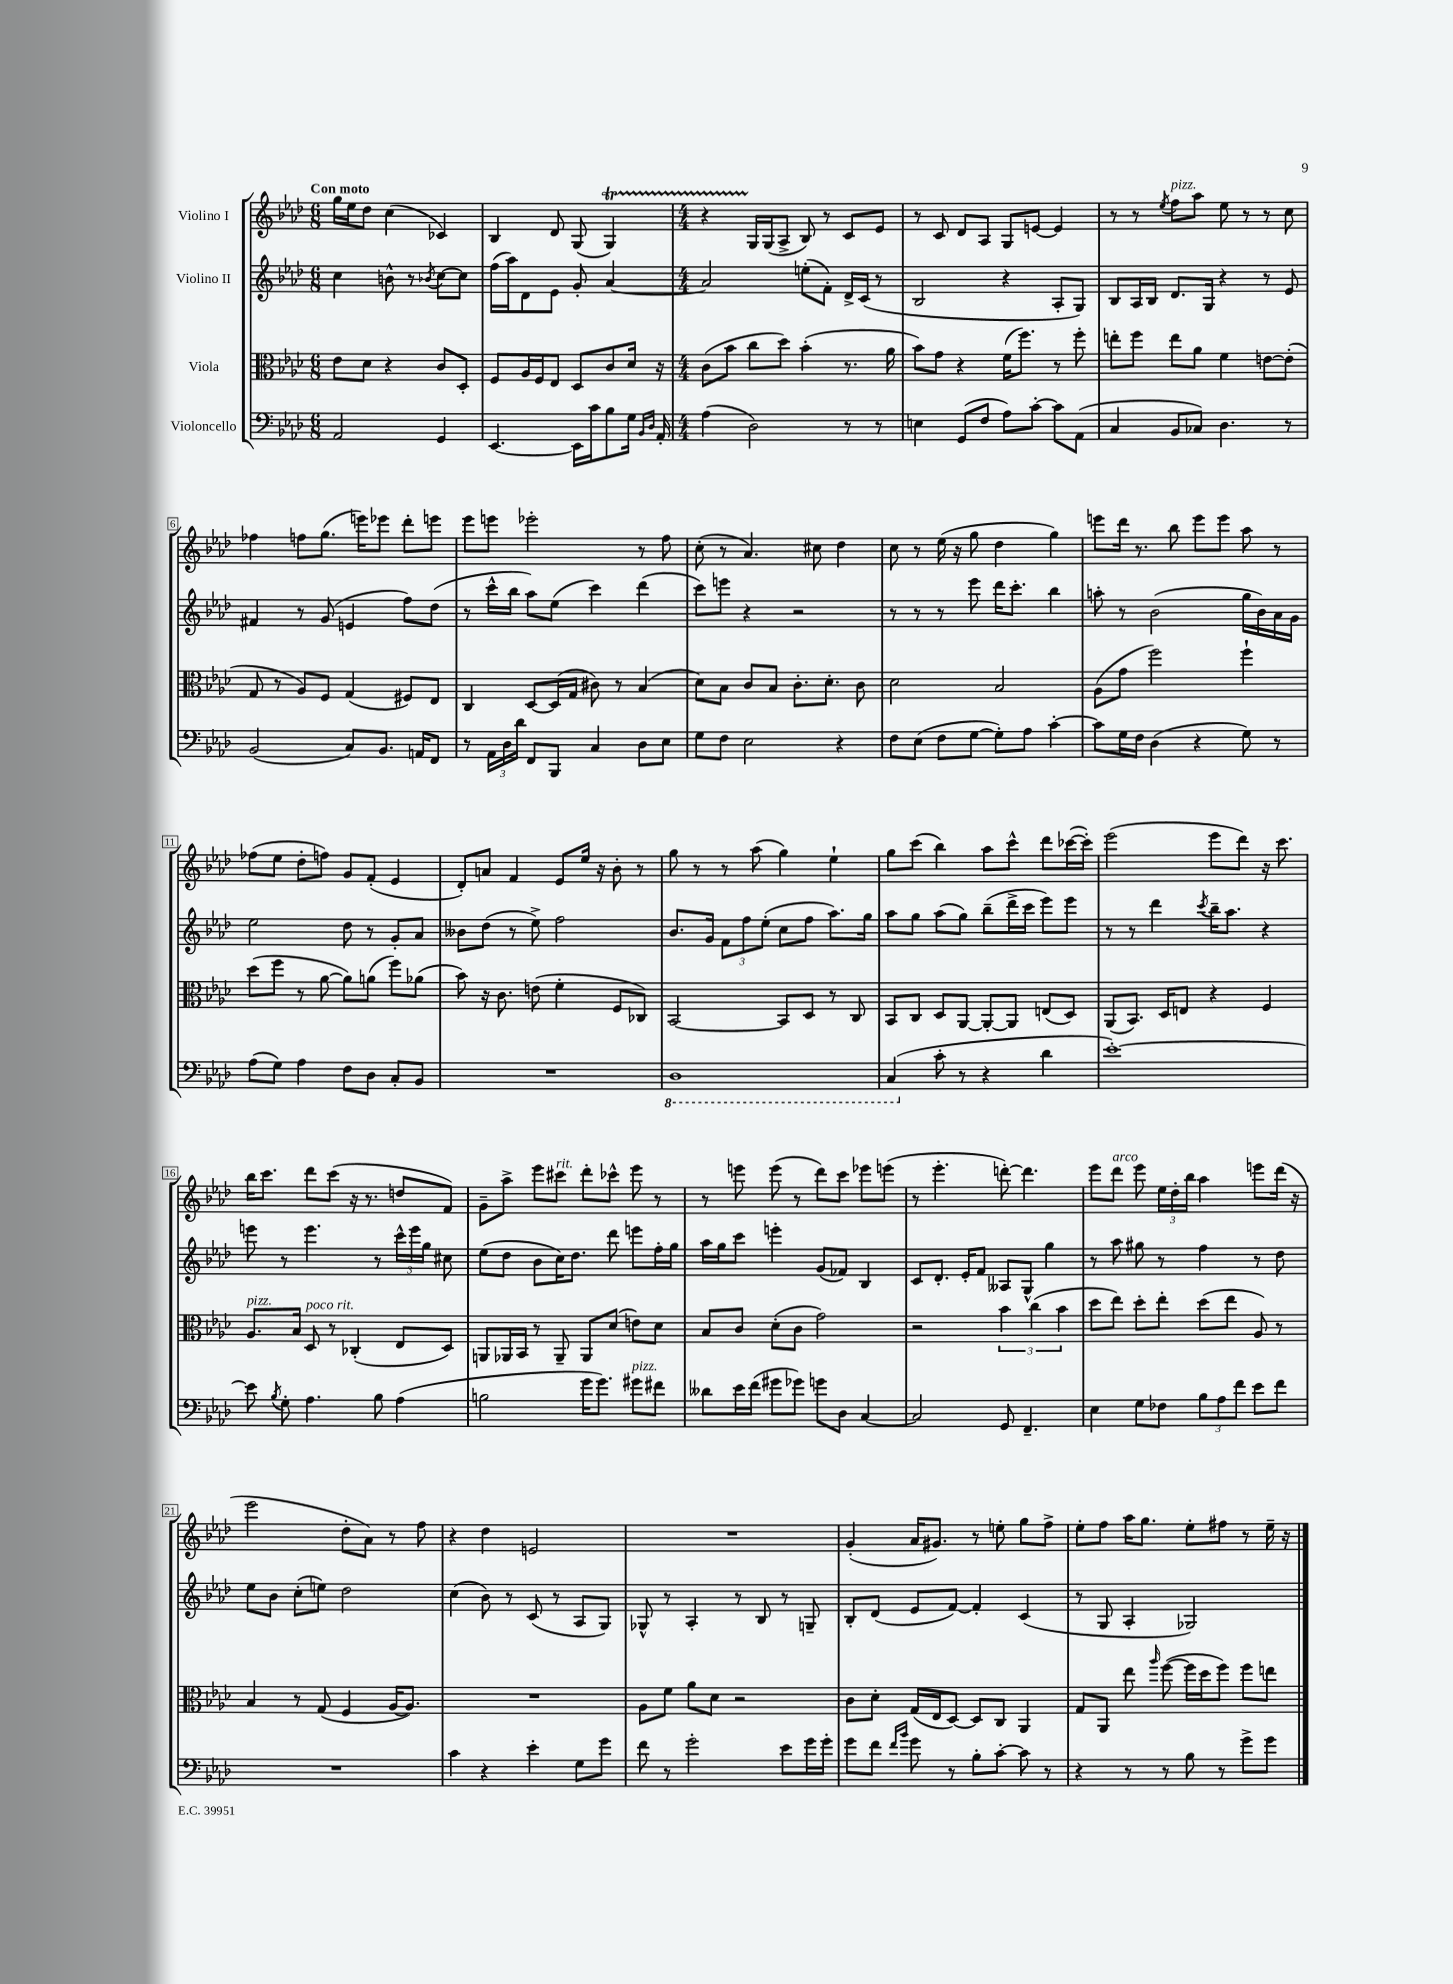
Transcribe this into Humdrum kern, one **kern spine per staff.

**kern	**kern	**kern	**kern
*part4	*part3	*part2	*part1
*staff4	*staff3	*staff2	*staff1
*I"Violoncello	*I"Viola	*I"Violino II	*I"Violino I
*clefF4	*clefC3	*clefG2	*clefG2
*k[b-e-a-d-]	*k[b-e-a-d-]	*k[b-e-a-d-]	*k[b-e-a-d-]
*M6/8	*M6/8	*M6/8	*M6/8
=1	=1	=1	=1
!	!	!	!LO:TX:a:B:t=Con moto
2AA-/	8e-\L	4cc\	16gg\LL
.	.	.	16ee-\J
.	8d-\J	.	8dd-\J
.	4r	8bn^^\	(4cc\
.	.	8r	.
.	.	8qb-X/	.
4GG/	8c/L	[8cc\L	4c-X/)
.	8D-'/J	8cc\J]	.
=2	=2	=2	=2
[4.EE-/	8F/L	(16ff\LL	4B-/
.	.	16aa-\J)	.
.	16A-/L	8d-\	.
.	16F/J	.	.
.	8E-/J	8e-\J	8d-/
16EE-\LL]	8D-/L	8g'/	(8G/
16c\J	.	.	.
8B-\	8c/	[4a-/	4Gt/)
16G\Jk	16d-/Jk	.	.
16qqBB-/LL	.	.	.
16qqD-/JJ	.	.	.
16AA-'/	16r	.	.
=3	=3	=3	=3
*M4/4	*M4/4	*M4/4	*M4/4
(4A-\	(8c\L	2a-/]	4r
.	8b-\J	.	.
2D-\)	8cc\L	.	16G/LL
.	.	.	(16G/J
.	8dd-\J)	.	8A-^/J
.	(4b-'\	(8een'\L	8B-/)
.	.	8f'\J)	8r
8r	8.r	16d-^/LL	8c/L
.	.	(16c/JJ	.
8r	.	8r	8e-/J
.	16a-\	.	.
=4	=4	=4	=4
4En\	8b-\L)	2B-/	8r
.	8g\J	.	8c/
(8GG/L	4r	.	8d-/L
8F/J	.	.	8A-/J
8A-\L)	(16f\KL	4r	8G/L
.	8.ff\J)	.	.
[8c'\J	.	.	[8en/J
8c\L]	8r	8A-'/L	4e/]
(8AA-\J	8ff'\	8G/J)	.
=5	=5	=5	=5
4C/	8een'\L	8B-/L	8r
.	8ff\J	16A-/L	8r
.	.	16B-/JJ	.
.	.	.	8qee-/
!	!	!	!LO:TX:a:i:t=pizz.
8BB-/L	8ee\L	8.d-/L	8ff\L
8C-X/J)	8a-\J	.	8aa-\J
.	.	16G/Jk	.
4.D-\	4f\	4r	8ee-\
.	.	.	8r
.	[8en\L	8r	8r
8r	(8e'\J]	8e-/	8cc\
!!LO:LB:g=z
=6	=6	=6	=6
(2BB-/	8G/	4f#X/	4ff-X\
.	8r	.	.
.	8A-/L)	8r	8ffn\L
.	8F/J	(8g/	(8.gg\J
8C/L)	(4G/	4en/	.
.	.	.	16eeen\KL)
8.BB-/J	.	.	8eee-X\J
.	8F#X/L)	8ff\L)	8ddd-'\L
16AAn/KL	.	.	.
8FF/J	8E-/J	(8dd-\J	8eeen\J
=7	=7	=7	=7
8r	4C/	8r	8eee-\L
24AA-\LL	.	16ccc^^\LL	8eeen\J
24D-\	.	.	.
.	.	16bb-\JJ	.
24d-\JJ	.	.	.
8FF/L	[8D-/L	8aa-\L)	2eee-X'\
8BBB-/J	(16D-/L]	(8ee-\J	.
.	16G/JJ	.	.
4C/	8c#X\)	4ccc\)	.
.	8r	.	.
8D-\L	(4B-/	(4ddd-\	8r
8E-\J	.	.	8ff\
=8	=8	=8	=8
8G\L	8d-\L)	8ccc\L)	(8cc'\
8F\J	8B-\J	8eeen\J	8r
2E-\	8c/L	4r	4.a-/)
.	8B-/J	.	.
.	8.c'\L	2r	.
.	.	.	8cc#X\
.	8.d-'\J	.	.
4r	.	.	4dd-\
.	8c\	.	.
=9	=9	=9	=9
8F\L	2d-\	8r	8cc\
(8E-\J	.	8r	8r
8F\L	.	8r	(16ee-\
.	.	.	16r
[8G\J	.	8eee-\	8gg\
8G'\L])	2B-/	16ddd-\KL	4dd-\
.	.	8.ccc'\J	.
8A-\J	.	.	.
[4c'\	.	4bb-\	4gg\)
=10	=10	=10	=10
8c\L]	(8A-\L	8aan'\	8eeen\L
16G\L	8g\J	8r	16ddd-\Jk
16F\JJ	.	.	8.r
(4D-\	2ff\)	(2b-\	.
.	.	.	8bb-\
4r	.	.	8eee\L
.	.	.	8eee\J
8G\)	4ff`\	16gg\LL	8aa-\
.	.	16b-\)	.
8r	.	16a-\	8r
.	.	16g\JJ	.
!!LO:LB:g=z
=11	=11	=11	=11
(8A-\L	(8dd-\L	2ee-\	(8ff-X\L
8G\J)	8ff\J	.	8ee-\J
4A-\	8r	.	8dd-'\L
.	[8a-\	.	8ffn\J)
8F\L	8a-\L])	8dd-\	8g/L
8D-\J	(8an\J	8r	(8f'/J
8C'/L	8ff\L)	8g'/L	4e-/
8BB-/J	(8a-X\J	8a-/J	.
=12	=12	=12	=12
1r	8b-\)	8b--X\L	8d-'/L)
.	16r	(8dd-\J	8an/J
.	8.c\	.	.
.	.	8r	4f/
.	(8en\	8ee-^\)	.
.	4f'\	2ff\	8e-/L
.	.	.	16ee-/Jk
.	.	.	16r
.	8F/L	.	8b-'\
.	8C-X/J)	.	8r
=13	=13	=13	=13
*8ba	*	*	*
1DD-	[2BB-/	8.b-/L	8gg\
.	.	.	8r
.	.	16g/Jk	.
.	.	12f\L	8r
.	.	12ff\	.
.	.	.	(8aa-\
.	.	(12ee-'\J	.
.	8BB-/L]	8cc\L	4gg\)
.	8D-/J	8ff\J	.
.	8r	8.aa-\L)	4ee-`\
.	8C/	.	.
.	.	16gg\Jk	.
=14	=14	=14	=14
(4CC/	8BB-/L	8aa-\L	8gg\L
.	8C/J	8gg\J	(8ccc\J
*X8ba	*	*	*
8c'\	8D-/L	(8aa-\L	4bb-\)
8r	[8AA-/J	8gg\J)	.
4r	8AA-'/L_	(8bb-~\L	8aa-\L
.	8AA-/J]	16ddd-^\L	8ccc^^\J
.	.	16ccc\JJ	.
4d-\	(8En/L	8eee-\L)	8ddd-\L
.	8D-/J)	8eee-\J	([16ccc-X\L
.	.	.	16ccc-'\JJ])
=15	=15	=15	=15
[1e-')	(8AA-/L	8r	(2eee-\
.	8.BB-/J)	8r	.
.	.	4ddd-\	.
.	16D-/KL	.	.
.	8En/J	.	.
.	.	8qccc/	.
.	4r	16bb-~\KL	8eee-\L
.	.	8.aa-\J	.
.	.	.	8ddd-\J)
.	4F/	4r	16r
.	.	.	8.ccc\
!!LO:LB:g=z
=16	=16	=16	=16
!	!LO:TX:a:i:t=pizz.	!	!
8e-\]	8.A-/L	8eeen\	16bb-\KL
.	.	.	8.ccc\J
8qB-/	.	.	.
8G'\	.	8r	.
.	16B-/Jk	.	.
!	!LO:TX:a:i:t=poco rit.	!	!
4.A-\	8D-/	4.eee\	8ddd-\L
.	8r	.	(8ccc\J
.	(4C-X'/	.	16r
.	.	.	8.r
8B-\	.	8r	.
(4A-\	8E-/L	24ccc^^\LL	8ddn/L
.	.	24eee\	.
.	.	24gg\JJ	.
.	8D-/J)	8cc#X\	8f/J)
=17	=17	=17	=17
2Bn\	8AAn/L	(8ee-\L	8g~\L
.	16AA-X/L	8dd-\J	8aa-^\J
.	16BB-/JJ	.	.
.	8r	8b-\L	8eee-\L
!	!	!	!LO:TX:a:i:t=rit.
.	8AA-~/	16cc\K)	8ccc#X\J
.	.	8.dd-\J	.
16g\KL	8AA-/L	.	8ddd-'\L
8.g\J)	.	.	.
.	(8d-/J	8ddd-\	8ccc-X^^\J
!LO:TX:a:i:t=pizz.	!	!	!
8g#X\L	8en\L)	8eeen\L	8eee-\
8f#X\J	8d-\J	16ff'\L	8r
.	.	16gg\JJ	.
=18	=18	=18	=18
8d--X\L	8B-/L	16aa-\LL	8r
.	.	16gg\J	.
16e-\L	8c/J	8ccc\J	8eeen\
(16f\JJ	.	.	.
8g#X\L	(8d-'\L	4eeen'\	(8eee\
8g-X\J)	8c\J	.	8r
8gn\L	2g\)	(8g/L	8ddd-\L)
8D-\J	.	8f-X/J)	8ccc\J
[4C/	.	4B-/	8eee-X\L
.	.	.	(8eeen\J
=19	=19	=19	=19
2C/]	2r	8c/L	8r
.	.	8.d-'/J	4.eee-'\
.	.	16e-'/KL	.
.	.	8f/J	.
8GG/	6b-\	8A--X/L	[8dddn'\)
4.FF~/	.	8G^^/J	4.ddd\]
.	(6cc\	.	.
.	.	4gg\	.
.	6b-\	.	.
=20	=20	=20	=20
4E-\	8dd-\L	8r	8eee-\L
!	!	!	!LO:TX:a:i:t=arco
.	8ee-\J)	8aa-\	8ddd-\J
8G\L	8dd-'\L	8gg#X\	8eee-\
8F-X\J	8ee-'\J	8r	24ee-\LL
.	.	.	24dd-'\
.	.	.	24bb-\JJ
12B-\L	(8dd-\L	4ff\	4aa-\
12A-\	.	.	.
.	8ee-\J	.	.
12f\J	.	.	.
8e-\L	8A-/)	8r	8eeen\L
8f\J	8r	8dd-\	(16ddd-\Jk
.	.	.	16r
!!LO:LB:g=z
=21	=21	=21	=21
1r	4B-/	8ee-\L	2eee-\
.	.	8b-\J	.
.	8r	(8cc'\L	.
.	(8G/	8een\J)	.
.	4F/	2dd-\	8dd-'\L
.	.	.	8a-\J)
.	[16A-/KL	.	8r
.	8.A-/J])	.	.
.	.	.	8ff\
=22	=22	=22	=22
4c\	1r	(4cc\	4r
4r	.	8b-\)	4dd-\
.	.	8r	.
4e-'\	.	(8c/	2en/
.	.	8r	.
8G\L	.	8A-/L	.
8g\J	.	8G/J)	.
=23	=23	=23	=23
8f\	8A-\L	8G-X^^/	1r
8r	8f\J	8r	.
2g'\	8a-\L	4A-'/	.
.	8d-\J	.	.
.	2r	8r	.
.	.	8B-/	.
8e-\L	.	8r	.
16g\L	.	8Gn~/	.
16g'\JJ	.	.	.
=24	=24	=24	=24
8g\L	8c\L	8B-'/L	(4g'/
8f\J	8d-'\J	(8d-/J	.
16qqf/LL	.	.	.
16qqb-/JJ	.	.	.
8g\	(16G/LL	8e-/L	16a-/KL
.	16E-/J	.	8.g#X/J)
8r	[8D-/J)	[8f/J)	.
8B-'\L	8D-/L]	4f'/]	8r
[8c'\J	8C/J	.	8een'\
8c\]	4AA-/	(4c/	8gg\L
8r	.	.	8ff^\J
=25	=25	=25	=25
4r	8G/L	8r	8ee-'\L
.	8AA-/J	8G/	8ff\J
8r	8ee-\	4A-'/	16aa-\KL
.	.	.	8.gg\J
.	16qqaa-/	.	.
8r	([8ff\	.	.
8B-\	16ff\LL]	2G-X/)	8ee-'\L
.	16dd-\J	.	.
8r	8ff\J)	.	8ff#X\J
8g^\L	8ff\L	.	8r
8g\J	8een\J	.	16ee-~\
.	.	.	16r
==	==	==	==
*-	*-	*-	*-
